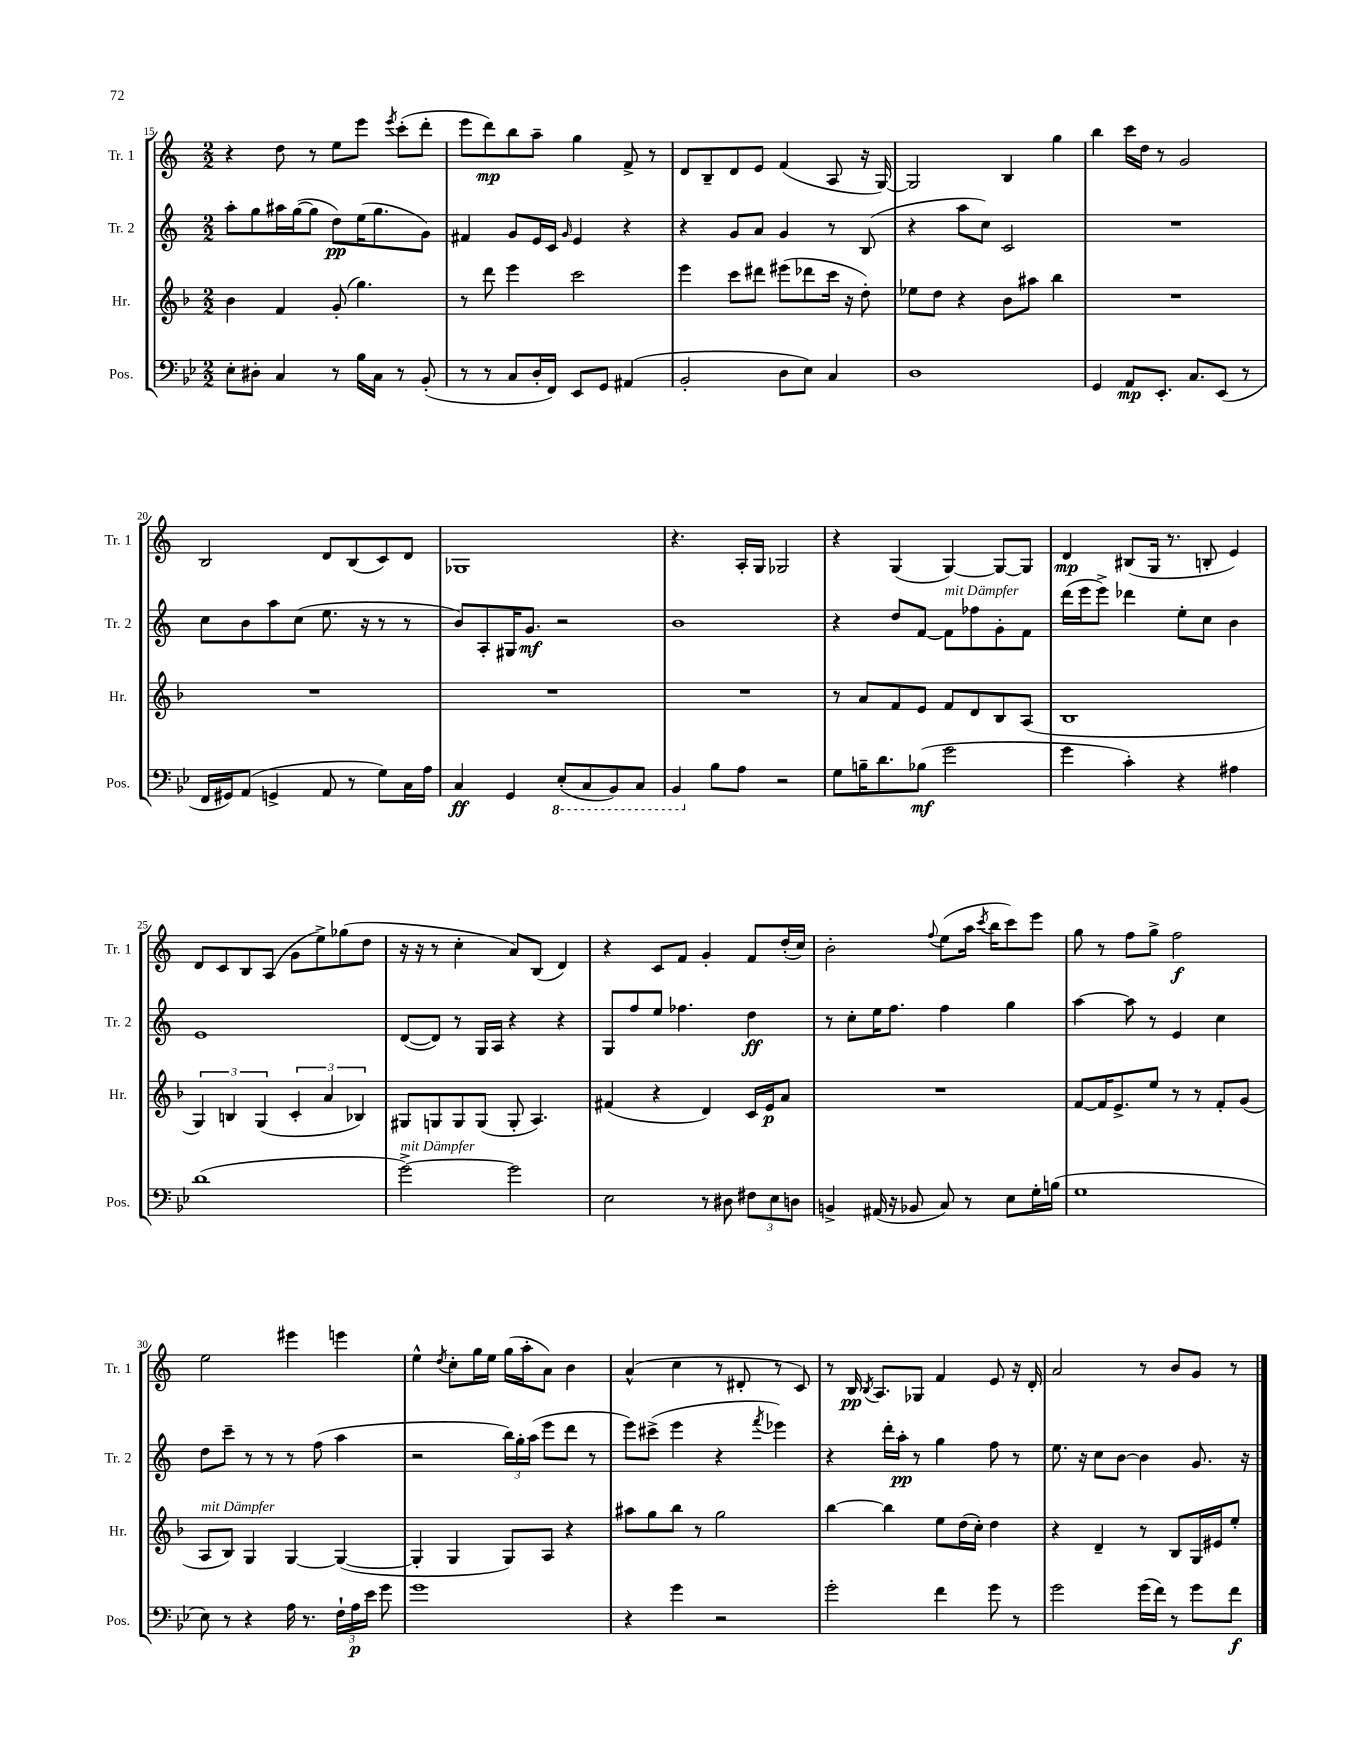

**kern	**dynam	**kern	**dynam	**kern	**dynam	**kern	**dynam
*part4	*part4	*part3	*part3	*part2	*part2	*part1	*part1
*staff4	*staff4	*staff3	*staff3	*staff2	*staff2	*staff1	*staff1
*I"Pos.	*	*I"Hr.	*	*I"Tr. 2	*	*I"Tr. 1	*
*I'Pos.	*	*I'Hr.	*	*I'Tr. 2	*	*I'Tr. 1	*
*clefF4	*	*clefG2	*	*clefG2	*	*clefG2	*
*k[b-e-]	*	*k[b-]	*	*k[]	*	*k[]	*
*M2/2	*	*M2/2	*	*M2/2	*	*M2/2	*
=15	=15	=15	=15	=15	=15	=15	=15
8E-'\L	.	4b-\	.	8aa'\L	.	4r	.
8D#X'\J	.	.	.	8gg\	.	.	.
4C/	.	4f/	.	16aa#X\L	.	8dd\	.
.	.	.	.	([16gg\J	.	.	.
.	.	.	.	8gg\J]	.	8r	.
8r	.	(8g'/	.	8dd\L)	pp	8ee\L	.
16B-\LL	.	4.gg\)	.	(16ee\K	.	8eee\J	.
16C\JJ	.	.	.	8.gg\	.	.	.
.	.	.	.	.	.	8qeee/	.
8r	.	.	.	.	.	(8ccc'\L	.
(8BB-'/	.	.	.	8g\J)	.	8ddd'\J	.
=16	=16	=16	=16	=16	=16	=16	=16
8r	.	8r	.	4f#X/	.	8eee\L	.
8r	.	8ddd\	.	.	.	8ddd\)	mp
8C/L	.	4eee\	.	8g/L	.	8bb\	.
16D'/L	.	.	.	16e/L	.	8aa~\J	.
16FF/JJ)	.	.	.	16c/JJ	.	.	.
.	.	.	.	16qqg/	.	.	.
8EE-/L	.	2ccc\	.	4e/	.	4gg\	.
8GG/J	.	.	.	.	.	.	.
(4AA#X/	.	.	.	4r	.	8f^/	.
.	.	.	.	.	.	8r	.
=17	=17	=17	=17	=17	=17	=17	=17
2BB-'/	.	4eee\	.	4r	.	8d/L	.
.	.	.	.	.	.	8B~/	.
.	.	8ccc\L	.	8g/L	.	8d/	.
.	.	8ddd#X\J	.	8a/J	.	8e/J	.
8D\L	.	(8eee#X\L	.	4g/	.	(4f/	.
8E-\J)	.	8ddd-X\	.	.	.	.	.
4C/	.	16ccc\Jk	.	8r	.	8A/	.
.	.	16r	.	.	.	.	.
.	.	8dd'\)	.	(8B/	.	16r	.
.	.	.	.	.	.	[16G/)	.
=18	=18	=18	=18	=18	=18	=18	=18
1D	.	8ee-X\L	.	4r	.	2G/]	.
.	.	8dd\J	.	.	.	.	.
.	.	4r	.	8aa\L	.	.	.
.	.	.	.	8cc\J)	.	.	.
.	.	8b-\L	.	2c/	.	4B/	.
.	.	8aa#X\J	.	.	.	.	.
.	.	4bb-\	.	.	.	4gg\	.
=19	=19	=19	=19	=19	=19	=19	=19
4GG/	.	1r	.	1r	.	4bb\	.
8AA/L	mp	.	.	.	.	16ccc\LL	.
.	.	.	.	.	.	16dd\JJ	.
8.EE-'/J	.	.	.	.	.	8r	.
.	.	.	.	.	.	2g/	.
8.C/L	.	.	.	.	.	.	.
(8EE-/J	.	.	.	.	.	.	.
8r	.	.	.	.	.	.	.
!!LO:LB:g=z
=20	=20	=20	=20	=20	=20	=20	=20
16FF/LL	.	1r	.	8cc\L	.	2B/	.
16GG#X/J)	.	.	.	.	.	.	.
(8AA/J	.	.	.	8b\	.	.	.
4GGn^/	.	.	.	8aa\	.	.	.
.	.	.	.	(8cc\J	.	.	.
8AA/	.	.	.	8.ee\	.	8d/L	.
8r	.	.	.	.	.	(8B/	.
.	.	.	.	16r	.	.	.
8G\L)	.	.	.	8r	.	8c/)	.
16C\L	.	.	.	8r	.	8d/J	.
16A\JJ	.	.	.	.	.	.	.
=21	=21	=21	=21	=21	=21	=21	=21
4C/	ff	1r	.	8b/L)	.	1G-X	.
.	.	.	.	8A'/	.	.	.
4GG/	.	.	.	16G#X/K	.	.	.
.	.	.	.	8.g/J	mf	.	.
*8ba	*	*	*	*	*	*	*
(8EE-'/L	.	.	.	2r	.	.	.
8CC/	.	.	.	.	.	.	.
8BBB-/)	.	.	.	.	.	.	.
8CC/J	.	.	.	.	.	.	.
=22	=22	=22	=22	=22	=22	=22	=22
4BBB-/	.	1r	.	1b	.	4.r	.
*X8ba	*	*	*	*	*	*	*
8B-\L	.	.	.	.	.	.	.
8A\J	.	.	.	.	.	16A'/LL	.
.	.	.	.	.	.	16G/JJ	.
2r	.	.	.	.	.	2G-X/	.
=23	=23	=23	=23	=23	=23	=23	=23
8G\L	.	8r	.	4r	.	4r	.
16Bn~\K	.	8a/L	.	.	.	.	.
8.d\	.	.	.	.	.	.	.
.	.	8f/	.	8dd/L	.	(4G/	.
(8B-X\J	mf	8e/J	.	[8f/J	.	.	.
!	!	!	!	!LO:TX:a:i:t=mit Dämpfer	!	!	!
2g\	.	8f/L	.	8f\L]	.	[4G/)	.
.	.	8d/	.	8ff-X\	.	.	.
.	.	8B-/	.	8g'\	.	8G/L_	.
.	.	(8A/J	.	8f\J	.	8G/J]	.
=24	=24	=24	=24	=24	=24	=24	=24
4g\	.	1B-	.	(16ddd\LL	.	4d/	mp
.	.	.	.	16eee\J	.	.	.
.	.	.	.	8eee^\J)	.	.	.
4c'\)	.	.	.	4ddd-X\	.	(8B#X/L	.
.	.	.	.	.	.	16G/Jk	.
.	.	.	.	.	.	8.r	.
4r	.	.	.	8ee'\L	.	.	.
.	.	.	.	8cc\J	.	8Bn'/	.
4A#X\	.	.	.	4b\	.	4e/)	.
!!LO:LB:g=z
=25	=25	=25	=25	=25	=25	=25	=25
(1d	.	6G/)	.	1e	.	8d/L	.
.	.	.	.	.	.	8c/	.
.	.	6Bn/	.	.	.	.	.
.	.	.	.	.	.	8B/	.
.	.	(6G/	.	.	.	.	.
.	.	.	.	.	.	(8A/J	.
.	.	6c'/	.	.	.	8g\L	.
.	.	.	.	.	.	8ee^\)	.
.	.	6a/	.	.	.	.	.
.	.	.	.	.	.	(8gg-X\	.
.	.	6B-X/)	.	.	.	.	.
.	.	.	.	.	.	8dd\J	.
=26	=26	=26	=26	=26	=26	=26	=26
!LO:TX:a:i:t=mit Dämpfer	!	!	!	!	!	!	!
[2g^\)	.	8G#X/L	.	([8d/L	.	16r	.
.	.	.	.	.	.	16r	.
.	.	8Gn/	.	8d/J])	.	8r	.
.	.	8G/	.	8r	.	4cc'\	.
.	.	(8G/J	.	16G/LL	.	.	.
.	.	.	.	16A/JJ	.	.	.
2g\]	.	8G'/	.	4r	.	8a/L)	.
.	.	4.A/)	.	.	.	(8B/J	.
.	.	.	.	4r	.	4d/)	.
=27	=27	=27	=27	=27	=27	=27	=27
2E-\	.	(4f#X/	.	8G/L	.	4r	.
.	.	.	.	8ff/	.	.	.
.	.	4r	.	8ee/J	.	8c/L	.
.	.	.	.	4.ff-X\	.	8f/J	.
8r	.	4d/)	.	.	.	4g'/	.
8D#X\	.	.	.	.	.	.	.
12F#X\L	.	16c/LL	.	4dd\	ff	8f/L	.
.	.	16e/J	p	.	.	.	.
12E-\	.	.	.	.	.	.	.
.	.	8a/J	.	.	.	(16dd'/L	.
12Dn\J	.	.	.	.	.	.	.
.	.	.	.	.	.	16cc/JJ)	.
=28	=28	=28	=28	=28	=28	=28	=28
4BBn^/	.	1r	.	8r	.	2b'\	.
.	.	.	.	8cc'\L	.	.	.
(16AA#X/	.	.	.	16ee\K	.	.	.
16r	.	.	.	8.ff\J	.	.	.
8BB-X/	.	.	.	.	.	.	.
.	.	.	.	.	.	8qqff/	.
8C/)	.	.	.	4ff\	.	(8ee\L	.
8r	.	.	.	.	.	16aa\Jk	.
.	.	.	.	.	.	8qccc/	.
.	.	.	.	.	.	16bb\KL	.
8E-\L	.	.	.	4gg\	.	8ccc\)	.
16G'\L	.	.	.	.	.	8eee\J	.
(16Bn\JJ	.	.	.	.	.	.	.
=29	=29	=29	=29	=29	=29	=29	=29
1G	.	[8f/L	.	[4aa\	.	8gg\	.
.	.	16f/K]	.	.	.	8r	.
.	.	8.e^/	.	.	.	.	.
.	.	.	.	8aa\]	.	8ff\L	.
.	.	8ee/J	.	8r	.	8gg^\J	.
.	.	8r	.	4e/	.	2ff\	f
.	.	8r	.	.	.	.	.
.	.	8f'/L	.	4cc\	.	.	.
.	.	(8g/J	.	.	.	.	.
!!LO:LB:g=z
=30	=30	=30	=30	=30	=30	=30	=30
!	!	!LO:TX:a:i:t=mit Dämpfer	!	!	!	!	!
8E-\)	.	8A/L	.	8dd\L	.	2ee\	.
8r	.	8B-/J)	.	8ccc~\J	.	.	.
4r	.	4G/	.	8r	.	.	.
.	.	.	.	8r	.	.	.
16A\	.	[4G/	.	8r	.	4eee#X\	.
8.r	.	.	.	.	.	.	.
.	.	.	.	(8ff\	.	.	.
24F`\LL	.	(4G/_	.	4aa\	.	4eeen\	.
24A\	p	.	.	.	.	.	.
24e-\JJ	.	.	.	.	.	.	.
8g\	.	.	.	.	.	.	.
=31	=31	=31	=31	=31	=31	=31	=31
1g	.	4G'/]	.	2r	.	4ee^^\	.
.	.	.	.	.	.	8qdd/	.
.	.	4G/	.	.	.	8cc'\L	.
.	.	.	.	.	.	16gg\L	.
.	.	.	.	.	.	16ee\JJ	.
.	.	8G/L)	.	24bb\LL)	.	(16gg\LL	.
.	.	.	.	24gg'\	.	.	.
.	.	.	.	.	.	16aa'\J	.
.	.	.	.	(24aa\JJ	.	.	.
.	.	8A/J	.	8eee\L	.	8a\J)	.
.	.	4r	.	8ddd\J	.	4b\	.
.	.	.	.	8r	.	.	.
=32	=32	=32	=32	=32	=32	=32	=32
4r	.	8aa#X\L	.	8eee\L)	.	(4a^^/	.
.	.	8gg\	.	(8ccc#X^\J	.	.	.
4g\	.	8bb-\J	.	4eee\	.	4cc\	.
.	.	8r	.	.	.	.	.
2r	.	2gg\	.	4r	.	8r	.
.	.	.	.	.	.	8d#X'/	.
.	.	.	.	8qfff/	.	.	.
.	.	.	.	4eee-X\)	.	8r	.
.	.	.	.	.	.	8c/)	.
=33	=33	=33	=33	=33	=33	=33	=33
2g'\	.	[4bb-\	.	4r	.	8r	.
.	.	.	.	.	.	16B/	pp
.	.	.	.	.	.	8qB/	.
.	.	.	.	.	.	8.A/L	.
.	.	4bb-\]	.	16ddd'\LL	.	.	.
.	.	.	.	16aa'\JJ	pp	.	.
.	.	.	.	8r	.	8G-X/J	.
4f\	.	8ee\L	.	4gg\	.	4f/	.
.	.	(16dd\L	.	.	.	.	.
.	.	16cc'\JJ)	.	.	.	.	.
8g\	.	4dd\	.	8ff\	.	8e/	.
8r	.	.	.	8r	.	16r	.
.	.	.	.	.	.	16d'/	.
=34	=34	=34	=34	=34	=34	=34	=34
2g\	.	4r	.	8.ee\	.	2a/	.
.	.	.	.	16r	.	.	.
.	.	4d~/	.	8cc\L	.	.	.
.	.	.	.	[8b\J	.	.	.
(16g\LL	.	8r	.	4b\]	.	8r	.
16f\JJ)	.	.	.	.	.	.	.
8r	.	8B-/L	.	.	.	8b/L	.
8g\L	.	16G/L	.	8.g/	.	8g/J	.
.	.	16e#X/J	.	.	.	.	.
8f\J	f	8ee'/J	.	.	.	8r	.
.	.	.	.	16r	.	.	.
==	==	==	==	==	==	==	==
*-	*-	*-	*-	*-	*-	*-	*-
